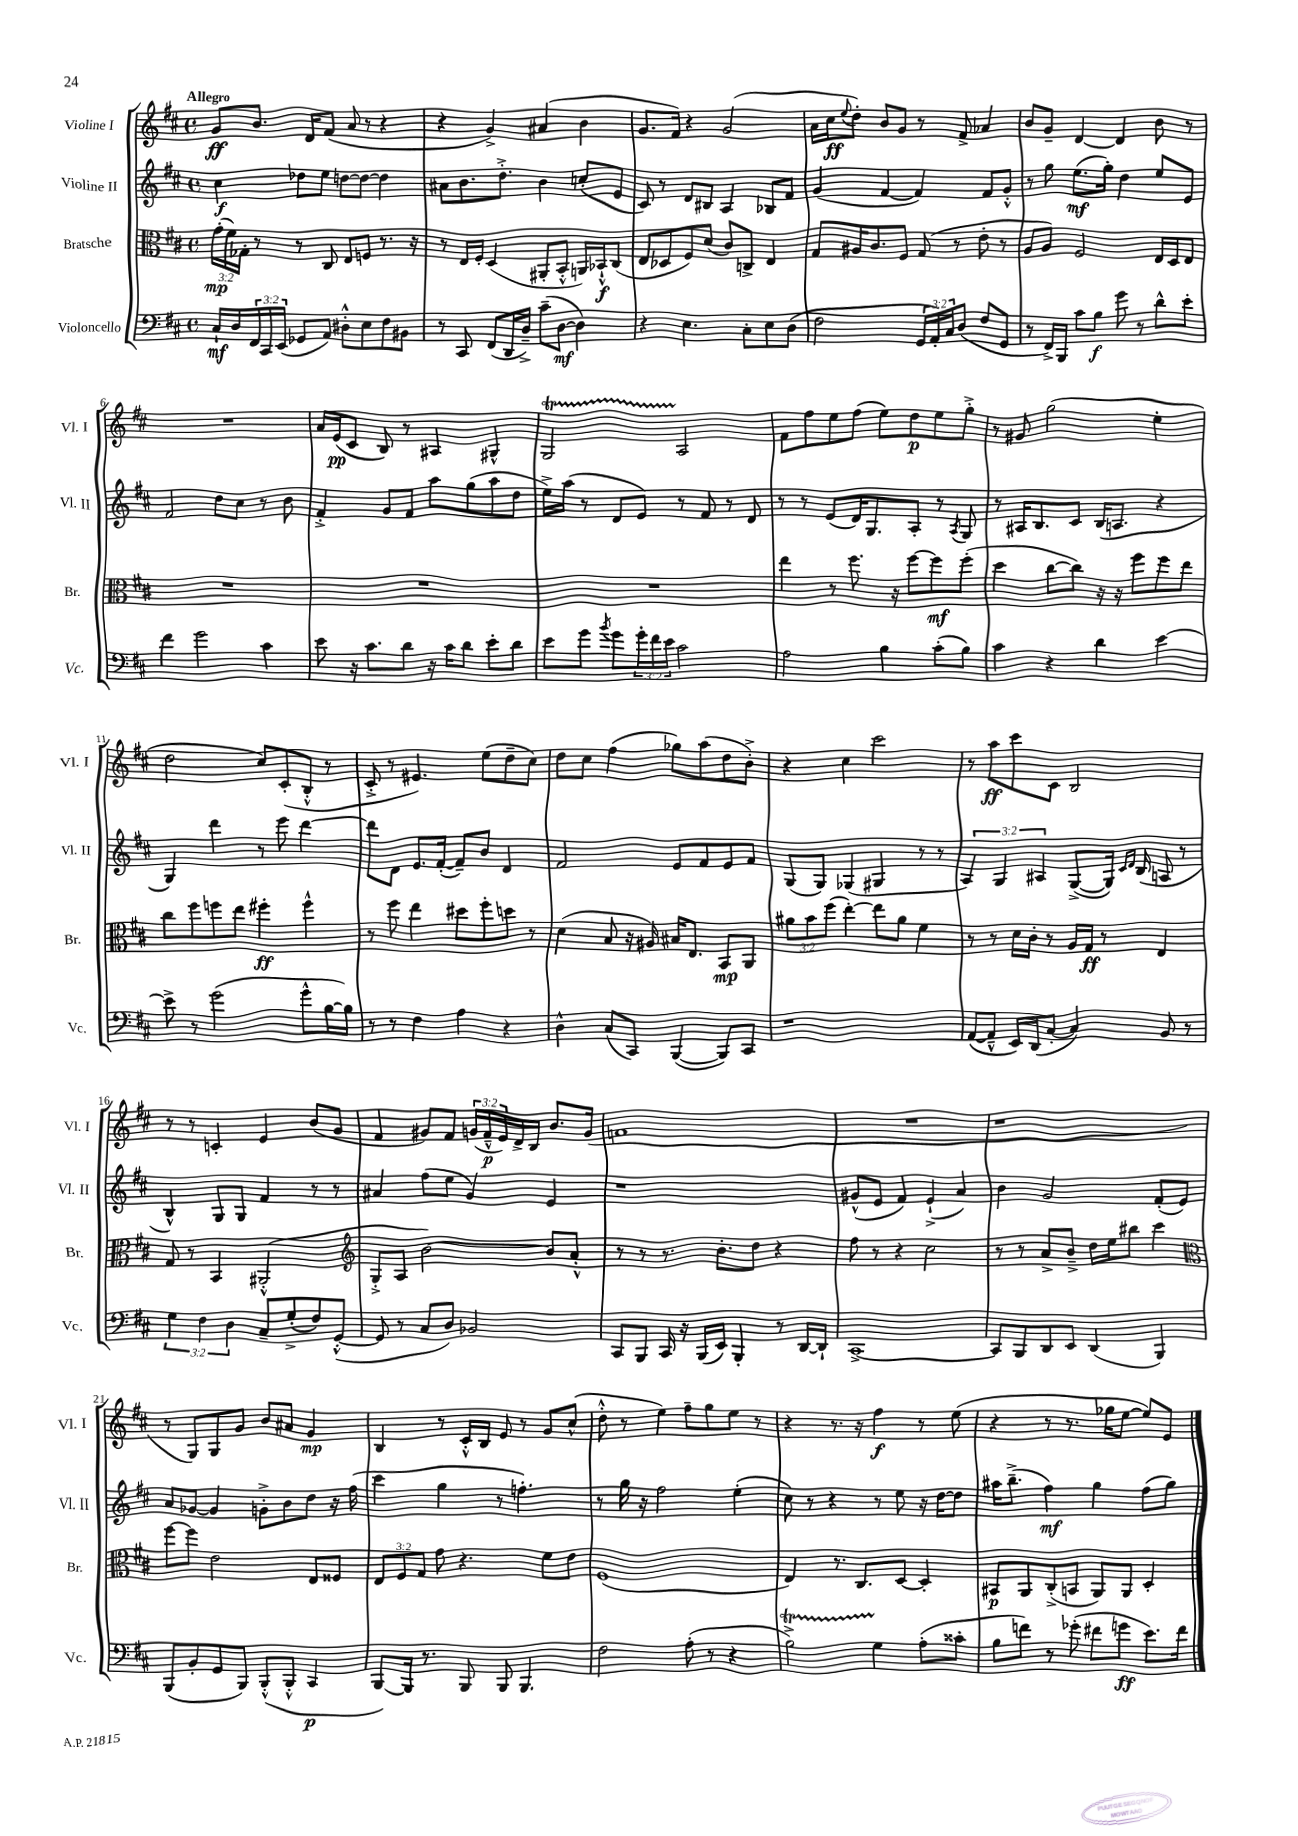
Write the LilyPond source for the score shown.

<<
\new StaffGroup <<
\new Staff = "s0" \with { instrumentName = "Violine I" shortInstrumentName = "Vl. I" } {
    \clef treble \key d \major \defaultTimeSignature \time 4/4 \override Staff.TupletNumber.text = #tuplet-number::calc-fraction-text \tempo "Allegro"
    g'8\ff b'8. d'16 fis'8( a'8 r8 r4 |
    r4 g'4->) ais'4( b'4 |
    g'8. fis'16) r4 g'2( |
    a'16 cis''16\ff \appoggiatura { e''8 } d''8-.) b'8 g'8 r8 fis'8-> aes'4 |
    b'8 g'8-- d'4~ d'4 b'8 r8 |
    R1 |
    a'16 e'16\pp( cis'8 b8) r8 ais4 gis4-^ |
    g2\startTrillSpan a2\stopTrillSpan |
    fis'8 fis''8 e''8 fis''8( e''8) d''8\p e''8 g''8-.-> |
    r8 gis'8 g''2( e''4-. |
    d''2 cis''8) cis'8-.( b8-.-^ r8 |
    cis'8-.-> r8 eis'4.) e''8( d''8-- cis''8) |
    d''8 cis''8 fis''4( ges''8) a''8( d''8 b'8-.->) |
    r4 cis''4 cis'''2 |
    r8 a''8\ff cis'''8 cis'8 b2 |
    r8 r8 c'4-. e'4 b'8( g'8 |
    fis'4 gis'8) fis'8 \tuplet 3/2 { g'16( fis'16---^\p e'16) } d'16-> b16 b'8. g'16( |
    f'1 |
    R1 |
    r1 |
    r8 g8) g8 g'8 b'8 ais'8 g'4\mp |
    b4 r8 cis'16-.-^ b16 e'8 r8 g'8 cis''8-^( |
    d''8-.-^ r8 e''4) fis''8-- g''8 e''8 r8 |
    r4 r8. r16 fis''4\f r8 e''8( |
    r4 r8 r8. ges''16 e''8~ e''8) e'8 \bar "|." |
}
\new Staff = "s1" \with { instrumentName = "Violine II" shortInstrumentName = "Vl. II" } {
    \clef treble \key d \major \defaultTimeSignature \time 4/4 \override Staff.TupletNumber.text = #tuplet-number::calc-fraction-text
    cis''4\f des''8 e''8 d''8~ d''8~ d''4 |
    ais'8 b'8. d''8.-.-> b'4 c''8-.( e'8 |
    cis'8) r8 d'8 bis8 a4 bes8 fis'8 |
    g'4( fis'4~ fis'4) fis'8 g'8-.-^ |
    r8 g''8 e''8.\mf( g''16-.) d''4 e''8 e'8 |
    fis'2 d''8 cis''8 r8 b'8 |
    fis'4-.-> g'8 fis'8 a''8 g''8( a''8 d''8 |
    e''16->) a''16( r8 d'8 e'8) r8 fis'8 r8 d'8 |
    r8 r8 e'8( d'16) g8. a8-. r8 \acciaccatura { a8 } g8 |
    r8 ais16 b8. cis'8 b16( a8. r4 |
    g4) d'''4 r8 e'''8 d'''4~ |
    d'''8 d'8 e'8. fis'16~-.( fis'8--) b'8 d'4 |
    fis'2 e'8 fis'8 e'8 fis'8 |
    g8( g8) ges4( gis4 r8 r8 |
    \tuplet 3/2 { a4) g4 ais4 } g8~->( g16) \grace { cis'16 d'16 } b16( a8 r8 |
    b4-^) g8 g8 fis'4 r8 r8 |
    ais'4 fis''8( e''8 g'4) e'4 |
    r1 |
    gis'8-^( e'8 fis'4) e'4-!->( a'4) |
    b'4 g'2 fis'8-.( e'8) |
    a'8 ges'8~ ges'4 g'8-.-> b'8 d''8 r16 fis''16( |
    cis'''4 g''4 r8 f''4.-.) |
    r8 g''16 r16 fis''2 e''4-.( |
    cis''8) r8 r4 r8 e''8 r16 d''16~ d''8 |
    ais''16 b''8.--->( fis''4\mf) g''4 fis''8( g''8) \bar "|." |
}
\new Staff = "s2" \with { instrumentName = "Bratsche" shortInstrumentName = "Br." } {
    \clef alto \key d \major \defaultTimeSignature \time 4/4 \override Staff.TupletNumber.text = #tuplet-number::calc-fraction-text
    \tuplet 3/2 { g'16-.\mp( fis'16) ges16-. } r8 r8 cis8 e8 f8 r8. r16 |
    r8 e16 fis16-. d4( ais,8-. b,8-.-^ a,16) bes,16-!-^\f cis8( |
    e8 des8 fis8) d'8( cis'8) c8-> e4 |
    g8 ais16 cis'8. fis8 g8( r8 e'8-. r8 |
    a8 a8) fis2 e16 d16 e8 |
    R1 |
    R1 |
    R1 |
    e''4 r8 fis''8. r16 fis''8~ fis''8\mf fis''8-.( |
    d''4 cis''8~ cis''8) r16 r16 fis''8 fis''8 e''8 |
    cis''8 fis''8 f''8 e''8 fis''4-.\ff fis''4-^ |
    r8 fis''8 e''4 dis''8 fis''8-. d''8 r8 |
    d'4( b8 r16 ais16) bis16 e8. b,8\mp a,8 |
    \tuplet 3/2 { ais'8 b'8 fis''8( } e''4~-.) e''8 ais'8 fis'4 |
    r8 r8 d'16 cis'16-. r8 a16 g16\ff r8 e4 |
    g8 r8 b,4 ais,2-.-^( |
    \clef treble g8-.-> a8 b'2~) b'8 a'8-.-^ |
    r8 r8 r8. b'8.-. d''8 r4 |
    fis''8 r8 r4 cis''2 |
    r8 r8 a'8-> b'8---> d''16 e''16 bis''8 cis'''4 |
    \clef alto fis''8~ fis''8 e'2 e8 fisis8 |
    \tuplet 3/2 { e8 fis8 g8 } g'8 r4. fis'8 e'8 |
    fis1( |
    e4) r8. cis8. d8~ d4-. |
    bis,8\p a,8 cis8-.->( b,8 a,8) a,8 d4-. \bar "|." |
}
\new Staff = "s3" \with { instrumentName = "Violoncello" shortInstrumentName = "Vc." } {
    \clef bass \key d \major \defaultTimeSignature \time 4/4 \override Staff.TupletNumber.text = #tuplet-number::calc-fraction-text
    cis16-!\mf d16 \tuplet 3/2 { fis,16 cis,16 e,16( } ges,8 a,8) dis8-.-^ e8 fis8 bis,8 |
    r8 cis,8 fis,8( d,16 d16--->) cis'8--( d8~\mf d4) |
    r4 e4. cis8-. e8 d8( |
    fis2 \tuplet 3/2 { g,16 a,16-.) cis16 } d8( fis8 g,8 |
    r8 fis,16->) b,,16 cis'8 b8\f g'8 r8 d'8-^ e'8-. |
    fis'4 g'2 cis'4 |
    e'8 r16 cis'8. d'8 r16 cis'16 d'8 e'8-. d'8 |
    e'8 g'8 \acciaccatura { b'8 } g'8 \tuplet 3/2 { g'16-. fis'16 e'16 } cis'2 |
    a2 b4 cis'8-.( b8) |
    cis'4 r4 d'4 e'4~ |
    e'8-> r8 g'2( g'8-^ b16~ b16) |
    r8 r8 fis4 a4 r4 |
    d4-^ cis8( cis,8) b,,4~( b,,8) cis,8 |
    r1 |
    a,8~( a,8---^ e,16) d,16( cis8~-. cis4) b,8 r8 |
    \tuplet 3/2 { g4 fis4 d4 } cis8-- g8-.->( fis8) g,8~-.-^( |
    g,8 r8 cis8 d8) bes,2 |
    cis,8 b,,8 cis,16 r16 b,,16( e,16) b,,4-. r8 d,16~ d,16-! |
    cis,1~-> |
    cis,8 b,,8 d,8 e,8 d,4( b,,4) |
    b,,8( b,8-. g,8 b,,8) b,,8-.-^( b,,8-.-^ cis,4\p |
    b,,8~) b,,16 r8. b,,8 b,,8 b,,4. |
    fis2 a8-.( r8 r4 |
    b2->\startTrillSpan) g4\stopTrillSpan a8-.( cisis'8-. |
    b8 f'8) r8 ges'8-.( fis'8 g'8\ff e'8.) fis'16 \bar "|." |
}
>>
>>
